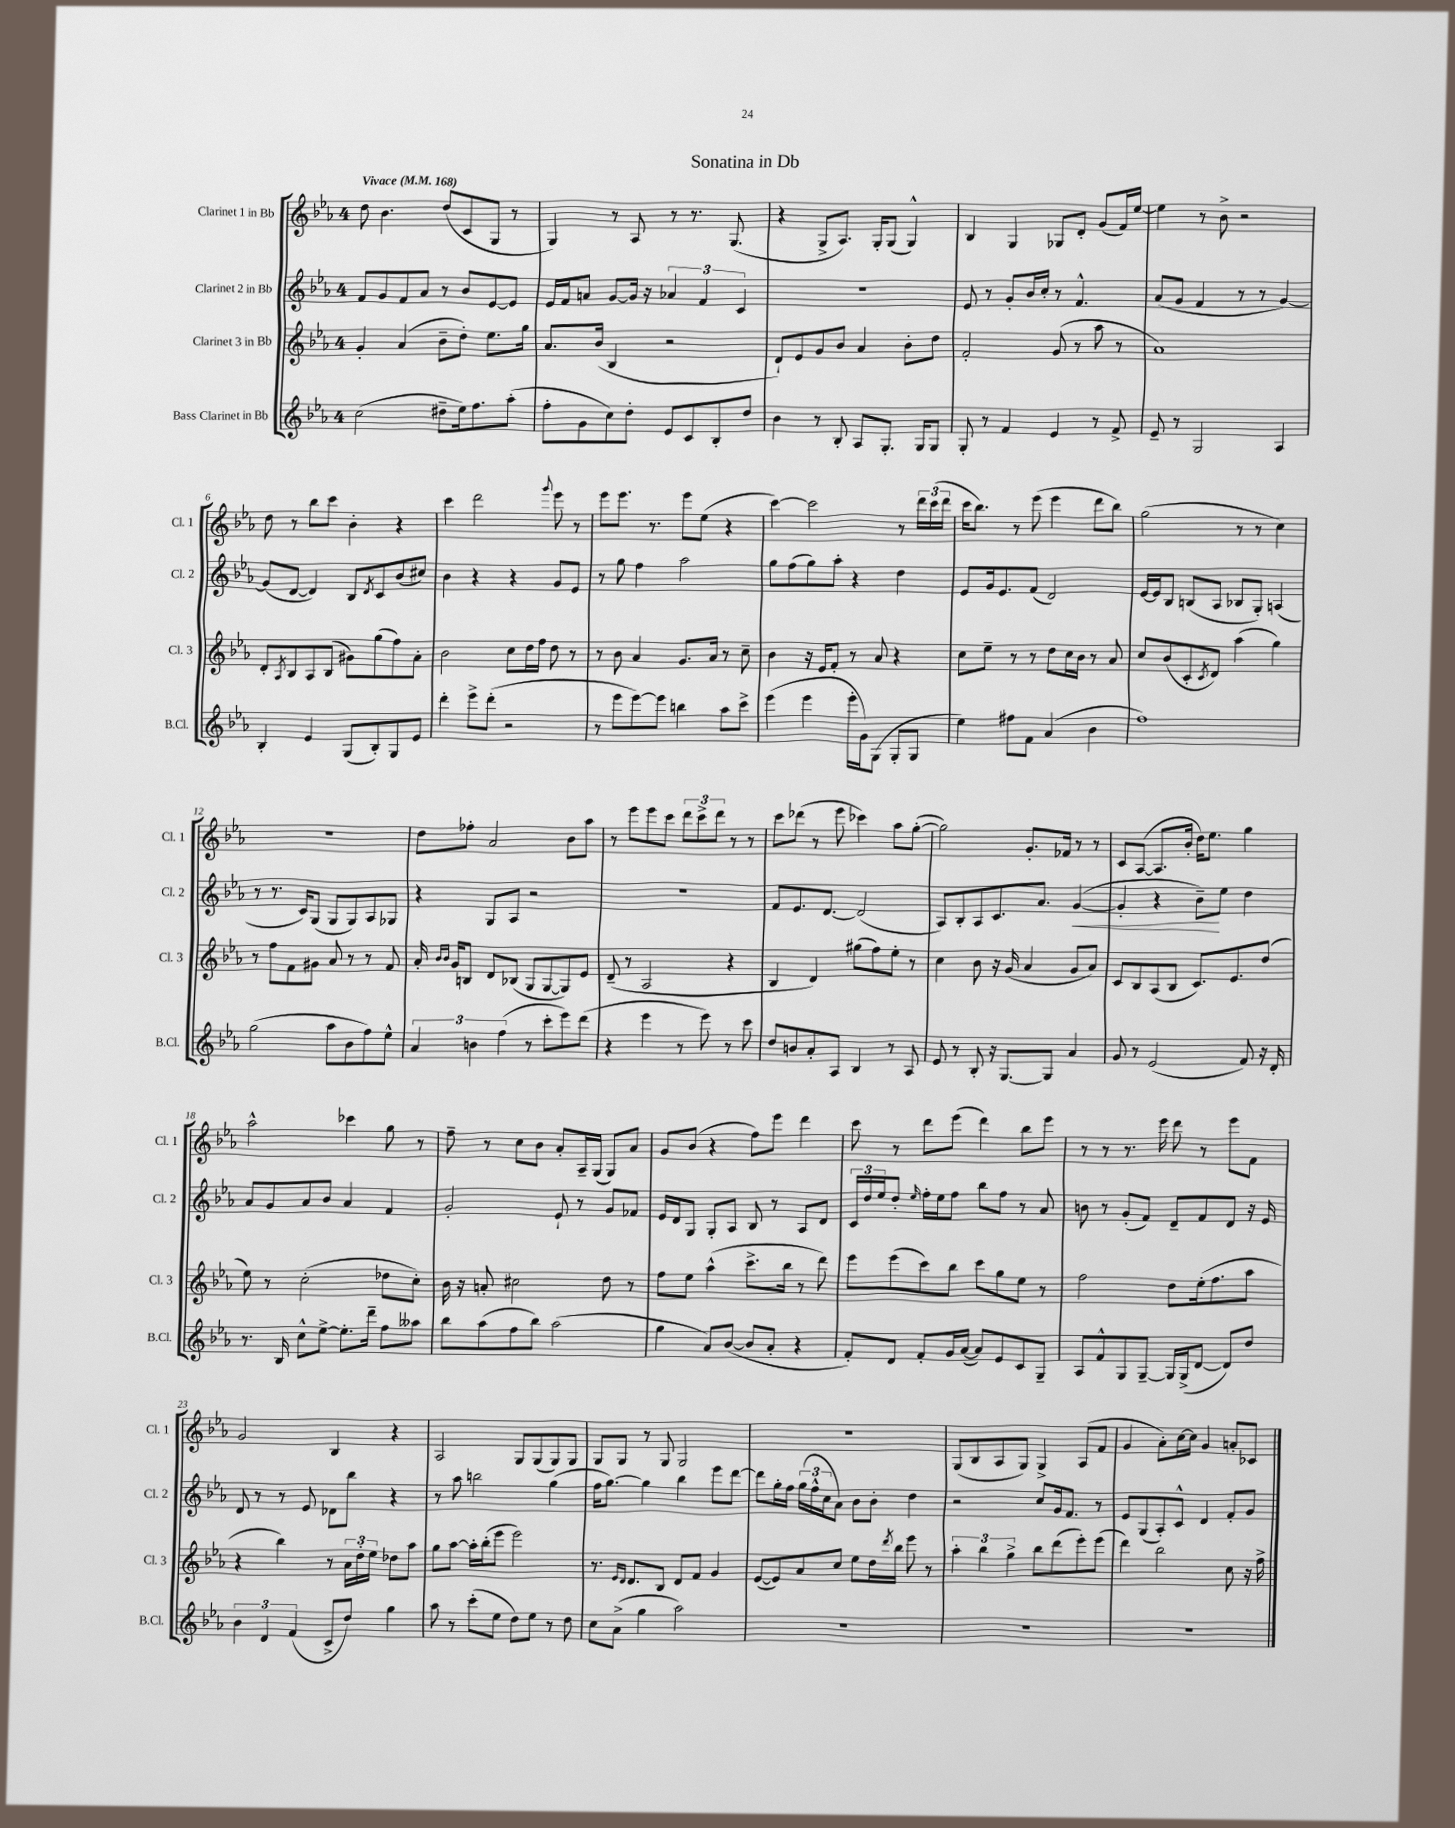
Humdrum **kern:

**kern	**kern	**kern	**dynam	**kern
*part4	*part3	*part2	*part2	*part1
*staff4	*staff3	*staff2	*staff2	*staff1
*I"Bass Clarinet in Bb	*I"Clarinet 3 in Bb	*I"Clarinet 2 in Bb	*	*I"Clarinet 1 in Bb
*I'B.Cl.	*I'Cl. 3	*I'Cl. 2	*	*I'Cl. 1
*clefG2	*clefG2	*clefG2	*	*clefG2
*k[b-e-a-]	*k[b-e-a-]	*k[b-e-a-]	*	*k[b-e-a-]
*M4/4	*M4/4	*M4/4	*	*M4/4
*MM168	*MM168	*MM168	*	*MM168
=1	=1	=1	=1	=1
!	!	!	!	!LO:TX:a:B:t=Vivace
(2cc\	4g'/	8f/L	.	8dd\
.	.	8g/	.	4.b-\
.	(4a-/	8f/	.	.
.	.	8a-/J	.	.
8dd#X~\L	8b-~\L	8r	.	(8dd/L
16ee-\k)	8dd'\J)	8b-/L	.	8c/
8.ff\	.	.	.	.
.	8.ee-\L	[8e-/	.	8G/J
(8aa-'\J	.	8e-/J]	.	8r
.	16gg\Jk	.	.	.
=2	=2	=2	=2	=2
8ff'\L	8.a-/L	16e-/LL	.	4G/)
.	.	16f/J	.	.
8g\	.	8an/J	.	.
.	(16b-/Jk	.	.	.
8cc\)	4B-/	[8g/L	.	8r
8dd'\J	.	16g/Jk]	.	8A-/
.	.	16r	.	.
8e-/L	2r	6a-X/	.	8r
8c/	.	.	.	8.r
.	.	6f/	.	.
8B-'/	.	.	.	.
.	.	.	.	(8.G/
.	.	6c/	.	.
8dd/J	.	.	.	.
=3	=3	=3	=3	=3
4b-\	8d`/L)	1r	.	4r
.	8e-/	.	.	.
8r	8g/	.	.	8G^/L
8B-'/	8b-/J	.	.	8.A-/J)
8A-/L	4a-/	.	.	.
.	.	.	.	16G'/KL
8.G'/J	.	.	.	(8G/J
.	8b-'\L	.	.	4G^^/)
16G/KL	.	.	.	.
8G/J	8dd\J	.	.	.
=4	=4	=4	=4	=4
8G'/	2f'/	8e-/	.	4B-/
8r	.	8r	.	.
4f/	.	8g'/L	.	4G/
.	.	16b-/L	.	.
.	.	16cc'/JJ	.	.
4e-/	(8g/	8r	.	8G-X/L
.	8r	4.f^^/	.	8d'/J
8r	8aa-\	.	.	(8g/L
8f^/	8r	.	.	16f/L)
.	.	.	.	[16ee-/JJ
=5	=5	=5	=5	=5
8e-~/	1a-)	(8a-/L	.	4ee-\]
8r	.	8g/J	.	.
2G/	.	4f/	.	8r
.	.	.	.	8b-^\
.	.	8r	.	2r
.	.	8r	.	.
4A-/	.	[4g/)	.	.
!!LO:LB:g=z
=6	=6	=6	=6	=6
4B-'/	8d'/L	(8g/L]	.	8dd\
.	8qA-/	.	.	.
.	8B-/	[8d/J	.	8r
4e-/	8A-/	4d/])	.	8bb-\L
.	(8B-/J	.	.	8ccc\J
(8G/L	8g#X\L)	8B-/L	.	4b-'\
.	.	8qd/	.	.
8B-'/)	(8gg\	8c/	.	.
8G/	8ff\)	(8b-/	.	4r
8e-/J	8a-'\J	8cc#X/J)	.	.
=7	=7	=7	=7	=7
4ddd'\	2b-\	4b-\	.	4ccc\
8eee-^\L	.	4r	.	2ddd\
(8ddd'\J	.	.	.	.
2r	8cc\L	4r	.	.
.	16dd\L	.	.	.
.	16ff\JJ	.	.	.
.	.	.	.	8qqggg/
.	8dd\	8g/L	.	8eee-\
.	8r	8e-/J	.	8r
=8	=8	=8	=8	=8
8r	8r	8r	.	8eee-\L
8eee-\L	8b-\	8gg\	.	8.eee-\J
[8eee-\)	4a-/	4ff\	.	.
.	.	.	.	8.r
8eee-\J]	.	.	.	.
4bbn\	8.g/L	2aa-\	.	8eee-\L
.	.	.	.	(8ee-\J
.	16a-/Jk	.	.	.
8aa-\L	8r	.	.	4r
8ccc^\J	8cc~\	.	.	.
=9	=9	=9	=9	=9
(4eee-\	4b-\	8gg\L	.	[4ccc\)
.	.	(8ff\	.	.
4eee-\	16r	8gg\)	.	2ccc\]
.	16e-/KL	.	.	.
.	8f'/J	8aa-'\J	.	.
16eee-'\LL	8r	4r	.	.
16g\J)	.	.	.	.
(8G\J	8a-/	.	.	.
8G'/L	4r	4dd\	.	8r
8G/J	.	.	.	24ddd\LL
.	.	.	.	(24ccc\
.	.	.	.	24ddd\JJ
=10	=10	=10	=10	=10
4ee-\)	8cc\L	8e-/L	.	16ccc\KL
.	.	.	.	8.bb-\J)
.	8ee-~\J	16g/k	.	.
.	.	8.e-/	.	.
8ff#X\L	8r	.	.	8r
8f\J	8r	(8f/J	.	(8eee-\
(4a-/	8dd\L	2d/)	.	4eee-\
.	16cc\L	.	.	.
.	16b-\JJ	.	.	.
4b-\	8r	.	.	8ddd\L
.	8a-/	.	.	8bb-\J)
=11	=11	=11	=11	=11
1ff)	8cc/L	[16e-/LL	.	(2gg\
.	.	16e-/J]	.	.
.	(8b-/	8B-/J	.	.
.	8c'/	(8Bn/L	.	.
.	8qc/	.	.	.
.	8d/J)	8A-/J	.	.
.	(4aa-\	8B-X/L	.	8r
.	.	8G'/J)	.	8r
.	4gg\)	(4An/	.	4cc\)
!!LO:LB:g=z
=12	=12	=12	=12	=12
(2gg\	8r	8r	.	1r
.	8ff\L	8.r	.	.
.	8f\	.	.	.
.	.	16c/KL)	.	.
.	8g#X\J	(8G/J	.	.
8aa-\L	8a-/	8G/L	.	.
8b-\	8r	8G/)	.	.
8ff\)	8r	8A-/	.	.
8ee-^^\J	8f/	8G-X/J	.	.
=13	=13	=13	=13	=13
6a-/	16a-'/	4r	.	8dd\L
.	16qqb-/LL	.	.	.
.	16qqb-/JJ	.	.	.
.	16g/KL	.	.	.
.	8Bn/J	.	.	8ff-X'\J
6bn\	.	.	.	.
.	8d/L	8G/L	.	2a-/
(6ff\	.	.	.	.
.	(8B-X/J	8A-/J	.	.
8r	8G/L	2r	.	.
8ccc'\L	[8G/	.	.	.
8eee-\)	8G/])	.	.	8b-\L
(8ddd\J	8e-/J	.	.	8aa-\J
=14	=14	=14	=14	=14
4r	(8d~/	1r	.	8r
.	8r	.	.	8eee-\L
4eee-\	2A-/	.	.	8eee-\
.	.	.	.	8ccc\J
8r	.	.	.	12ddd\L
.	.	.	.	12ccc^\
8eee-\)	.	.	.	.
.	.	.	.	12ddd\J
8r	4r	.	.	8r
8ccc\	.	.	.	8r
=15	=15	=15	=15	=15
8dd/L	4B-/	8f/L	.	8ccc\L
8bn/	.	8.e-/	.	(8ddd-X\J
8a-'/	4d/)	.	.	8r
.	.	[8.d/J	.	.
8A-/J	.	.	.	8eee-\
4B-/	(8gg#X\L	(2d/]	.	4ccc-X\)
.	8ff\)	.	.	.
8r	8ee-'\J	.	.	8aa-\L
8A-/	8r	.	.	([8gg'\J
=16	=16	=16	=16	=16
8e-/	4cc\	8A-/L)	.	2gg\])
8r	.	8B-'/	.	.
8B-'/	8b-\	8A-/	.	.
16r	16r	8.c/	.	.
[8.G/L	(16g/	.	.	.
.	4a-/	.	.	8.g'/L
.	.	8.a-/J	.	.
8G/J]	.	.	.	.
.	.	.	.	16f-X/Jk
!	!	!	!LO:HP:b	!
4a-/	8g/L	([4g/	<	8r
.	8a-/J)	.	.	8r
=17	=17	=17	=17	=17
8g/	8c/L	4g'/]	.	8c/L
8r	8B-/	.	.	([8A-/J
(2e-/	(8A-/	4r	.	8.A-/L]
.	8B-/J	.	.	.
.	.	.	.	16b-'/Jk
.	8.c/L)	8b-~\L)	.	16dd\KL)
.	.	.	.	8.ee-\J
.	.	8ee-\J	[	.
.	8.e-/	.	.	.
8f/)	.	4dd\	.	4gg\
16r	(8dd/J	.	.	.
16d'/	.	.	.	.
!!LO:LB:g=z
=18	=18	=18	=18	=18
8.r	8ee-\)	8a-/L	.	2aa-^^\
.	8r	8g/	.	.
16B-/	.	.	.	.
8cc^^\L	(2cc'\	8a-/	.	.
[8ee-^\J	.	8b-/J	.	.
8.ee-'\L]	.	4a-/	.	4ccc-X\
16ddd~\Jk	.	.	.	.
8ff\L	8dd-X\L	4f/	.	8gg\
8aa--X\J	8cc'\J)	.	.	8r
=19	=19	=19	=19	=19
8bb-\L	16b-\	2g'/	.	8ff~\
.	16r	.	.	.
(8aa-\	8an'/	.	.	8r
8ff\	2cc#X\	.	.	8cc\L
8bb-\J)	.	.	.	8b-\J
(2aa-\	.	8e-`/	.	8a-'/L
.	.	8r	.	16A-~/L
.	.	.	.	(16G/JJ
.	8dd\	8g/L	.	8G/L)
.	8r	8f-X/J	.	8a-/J
=20	=20	=20	=20	=20
4gg\	8ff\L	16e-/LL	.	8g/L
.	.	16d/J	.	.
.	8ee-\J	8G/J	.	(8b-/J
8a-/L)	(4aa-^^\	8G'/L	.	4r
([8b-/J	.	8A-/J	.	.
8b-/L]	8.ccc^\L	8B-/	.	8ff\L)
8a-'/J	.	8r	.	8eee-\J
.	16bb-\Jk	.	.	.
4r	8r	8A-/L	.	4ddd\
.	8ddd\)	8d/J	.	.
=21	=21	=21	=21	=21
8f'/L)	8eee-\L	24c/LL	.	8ccc\
.	.	24dd/	.	.
.	.	24ee-/J	.	.
8d/J	(8eee-\	8dd'/J	.	8r
.	.	16qqee-/	.	.
8f'/L	8ccc\)	16ff'\LL	.	8ddd\L
.	.	16ee-\J	.	.
16g/L	8bb-\J	8ff\J	.	(8eee-\J
([16a-/JJ	.	.	.	.
8a-/L])	8ccc\L	8bb-\L	.	4ddd\)
8e-/	8gg\	8ff\J	.	.
8c/	8ee-\J	8r	.	8bb-\L
8G~/J	8r	8a-/	.	8eee-\J
=22	=22	=22	=22	=22
8A-/L	2ff\	8bn\	.	8r
8f^^/	.	8r	.	8r
8G/	.	(8g'/L	.	8.r
[8G~/J	.	8f/J)	.	.
.	.	.	.	16eee-\
16G/LL]	8dd\L	8d~/L	.	8ddd\
(16G^/J	.	.	.	.
[8d/J	(16ee-'\k	8f/	.	8r
.	8.ff\	.	.	.
8d/L])	.	8d/J	.	8eee-\L
8dd/J	8aa-\J	16r	.	8f\J
.	.	16e-/	.	.
!!LO:LB:g=z
=23	=23	=23	=23	=23
6b-\	4r	8d/	.	2g/
.	.	8r	.	.
6d/	.	.	.	.
.	4bb-\)	8r	.	.
(6f/	.	.	.	.
.	.	8e-/	.	.
8c^/L	8r	8d-X\L	.	4B-/
8dd/J)	24a-\LL	8bb-\J	.	.
.	24dd'\	.	.	.
.	24ee-\JJ	.	.	.
4gg\	8dd-X\L	4r	.	4r
.	8aa-\J	.	.	.
=24	=24	=24	=24	=24
8aa-\	8gg\L	8r	.	2A-/
8r	[8aa-\J	8aa-\	.	.
(8ccc'\L	16aa-'\LL]	2bbn\	.	.
.	(16bb-'\J	.	.	.
8ee-\J	8eee-\J	.	.	.
8dd\L)	2eee-\)	.	.	8G/L
8ee-\J	.	.	.	(8G/
8r	.	(4gg\	.	8G/)
8dd\	.	.	.	8G/J
=25	=25	=25	=25	=25
8cc\L	8.r	16ff\KL	.	8G/L
.	.	[8.gg\J)	.	.
(8a-^\J	.	.	.	8G/J
.	16qqe-/LL	.	.	.
.	16qqd/JJ	.	.	.
.	8.d/L	.	.	.
4gg\	.	4gg\]	.	8r
.	8B-/J	.	.	8G/
2aa-\)	8d/L	4bb-\	.	2G/
.	8f/J	.	.	.
.	4g/	8eee-\L	.	.
.	.	[8ddd\J	.	.
=26	=26	=26	=26	=26
1r	([8e-/L	8ddd\L]	.	1r
.	8e-/])	16gg'\L	.	.
.	.	16ff\JJ	.	.
.	8a-/	(24gg\LL	.	.
.	.	24ff^^\	.	.
.	.	24cc\J	.	.
.	8cc/J	8a-\J)	.	.
.	8ee-\L	8b-\L	.	.
.	16dd\L	8b-'\J	.	.
.	8qddd/	.	.	.
.	16bb-\JJ	.	.	.
.	8eee-\	4dd\	.	.
.	8r	.	.	.
=27	=27	=27	=27	=27
1r	6aa-'\	2r	.	(8G/L
.	.	.	.	8B-/
.	6bb-\	.	.	.
.	.	.	.	8A-/
.	6gg^\	.	.	.
.	.	.	.	8G/J)
.	8bb-\L	8cc/L	.	4G^/
.	(8ddd\	16g/k	.	.
.	.	8.f/J	.	.
.	8eee-'\)	.	.	(8A-/L
.	(8eee-\J	8r	.	8f/J
=28	=28	=28	=28	=28
1r	4ddd\)	8e-/L	.	4g/
.	.	(8G/	.	.
.	2bb-\	8A-'/)	.	8a-'\L)
.	.	8c^^/J	.	[16cc\L
.	.	.	.	16cc\JJ]
.	.	4d/	.	4g/
.	8cc\	8f'/L	.	8an'/L
.	16r	8g/J	.	8c-X/J
.	16ff^\	.	.	.
==	==	==	==	==
*-	*-	*-	*-	*-
